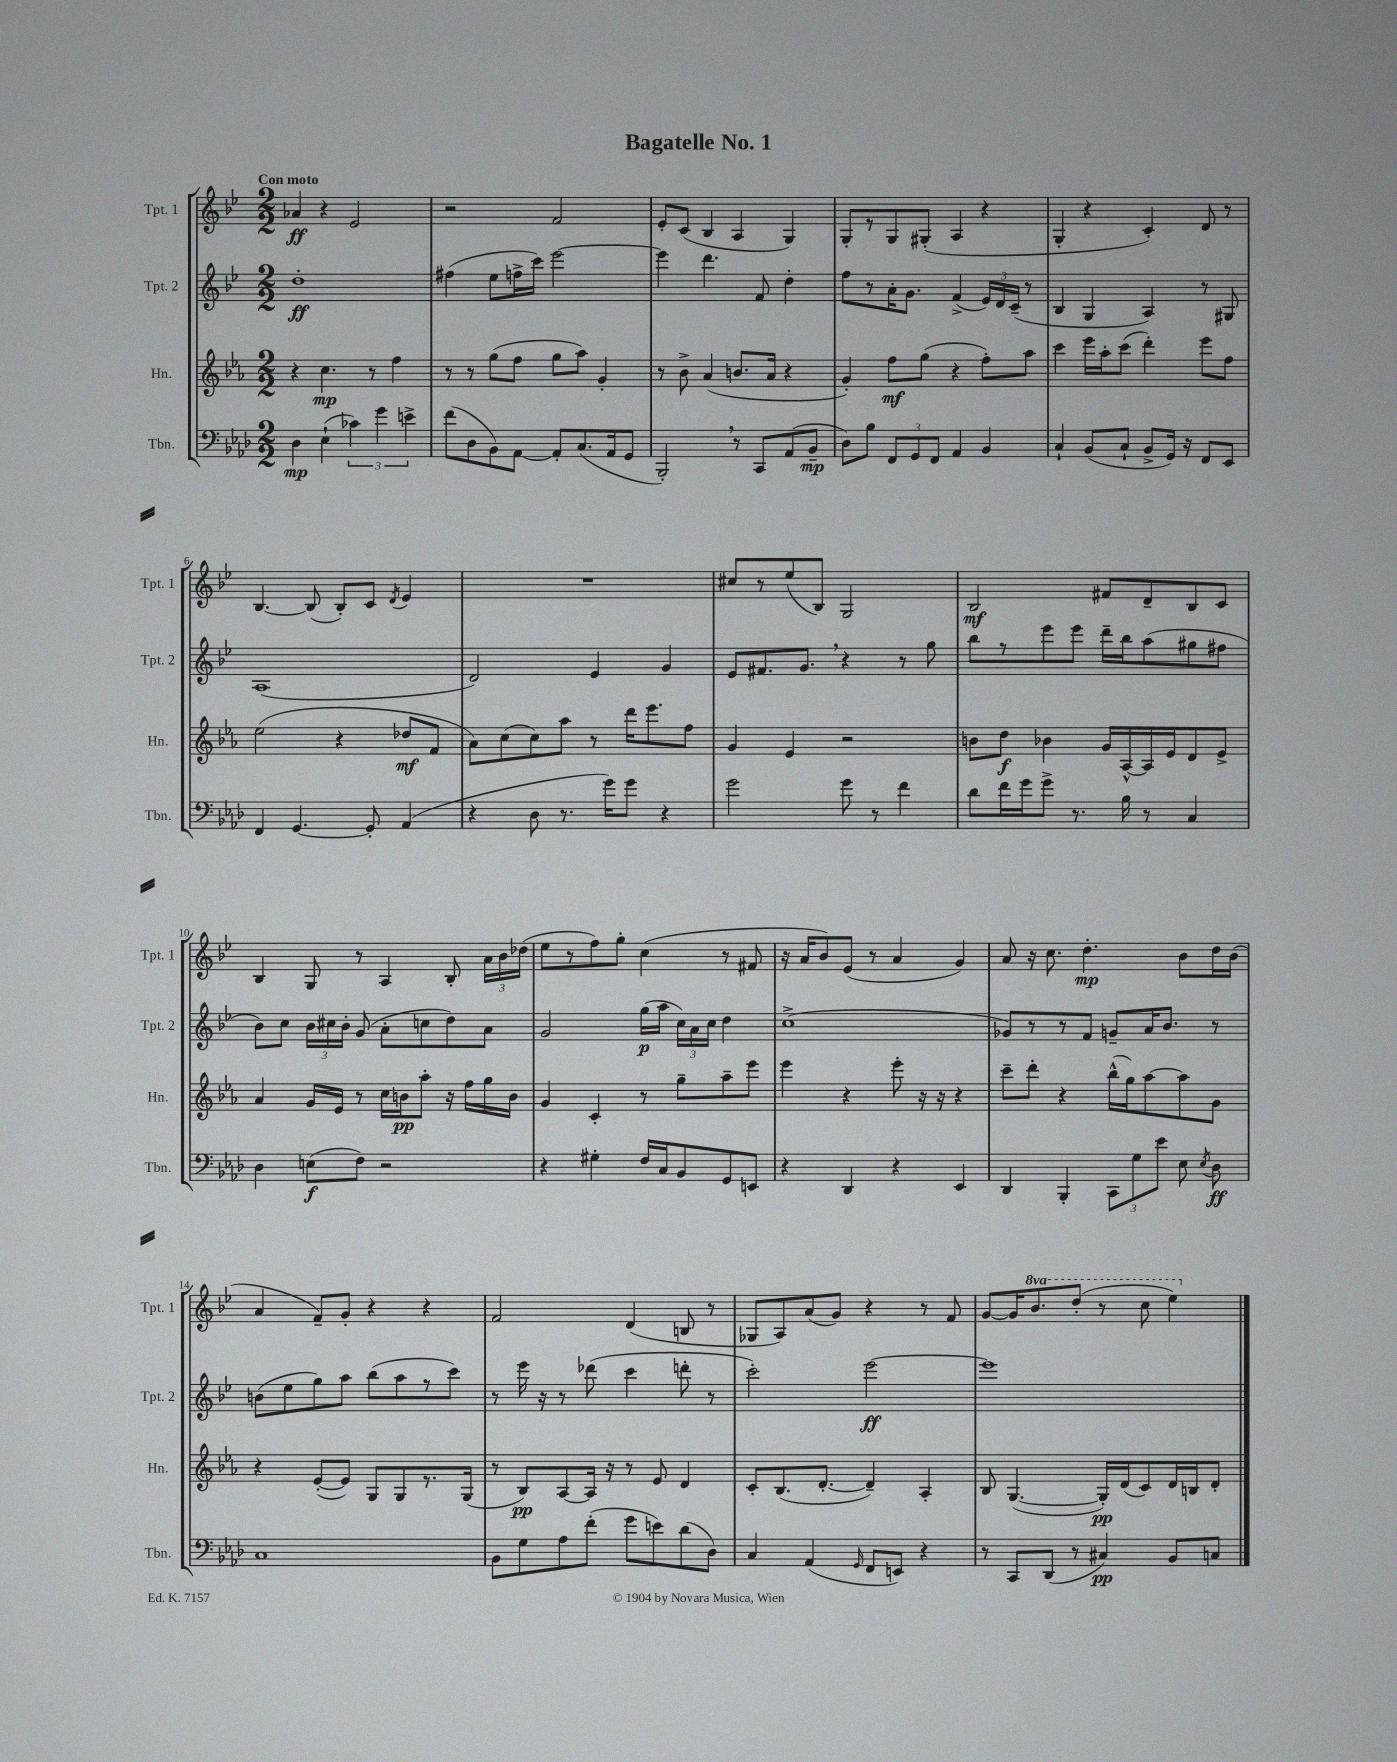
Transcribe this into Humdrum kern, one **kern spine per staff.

**kern	**dynam	**kern	**dynam	**kern	**dynam	**kern	**dynam
*part4	*part4	*part3	*part3	*part2	*part2	*part1	*part1
*staff4	*staff4	*staff3	*staff3	*staff2	*staff2	*staff1	*staff1
*I"Tbn.	*	*I"Hn.	*	*I"Tpt. 2	*	*I"Tpt. 1	*
*I'Tbn.	*	*I'Hn.	*	*I'Tpt. 2	*	*I'Tpt. 1	*
*clefF4	*	*clefG2	*	*clefG2	*	*clefG2	*
*k[b-e-a-d-]	*	*k[b-e-a-]	*	*k[b-e-]	*	*k[b-e-]	*
*M2/2	*	*M2/2	*	*M2/2	*	*M2/2	*
=1	=1	=1	=1	=1	=1	=1	=1
!	!	!	!	!	!	!LO:TX:a:B:t=Con moto	!
4D-\	mp	4r	.	1dd'	ff	4a-X/	ff
(4E-`\	.	4.cc\	mp	.	.	4r	.
6c-X\)	.	.	.	.	.	2e-/	.
.	.	8r	.	.	.	.	.
6g\	.	.	.	.	.	.	.
.	.	4ff\	.	.	.	.	.
6en^\	.	.	.	.	.	.	.
=2	=2	=2	=2	=2	=2	=2	=2
(8f\L	.	8r	.	(4ff#X\	.	2r	.
8D-\	.	8r	.	.	.	.	.
8BB-\)	.	(8gg\L	.	8ee-\L	.	.	.
[8AA-\J	.	8ff\J	.	16ffn^\L	.	.	.
.	.	.	.	16ccc\JJ)	.	.	.
8AA-'/L]	.	8gg\L	.	[2eee-\	.	2f/	.
(8.C/	.	8aa-\J)	.	.	.	.	.
.	.	4g'/	.	.	.	.	.
16AA-/k	.	.	.	.	.	.	.
8GG/J	.	.	.	.	.	.	.
=3	=3	=3	=3	=3	=3	=3	=3
2BBB-',/)	.	8r	.	4eee-\]	.	8e-'/L	.
.	.	8b-^\	.	.	.	(8c/J	.
.	.	(4a-/	.	4.ddd\	.	4B-/	.
8r	.	8.bn/L	.	.	.	4A/	.
8CC/L	.	.	.	8f/	.	.	.
.	.	16a-/Jk	.	.	.	.	.
(8AA-/	.	4r	.	4dd'\	.	4G/)	.
8BB-~/J	mp	.	.	.	.	.	.
=4	=4	=4	=4	=4	=4	=4	=4
8D-\L)	.	4g'/)	.	8ff\L	.	8G'/L	.
8B-\J	.	.	.	8r	.	8r	.
12FF/L	.	8ff\L	mf	16a'\K	.	8G/	.
.	.	.	.	8.g\J	.	.	.
12GG/	.	.	.	.	.	.	.
.	.	(8gg\J	.	.	.	(8G#X'/J	.
12FF/J	.	.	.	.	.	.	.
4AA-/	.	4r	.	(4f^/	.	4A/	.
4BB-/	.	8ff'\L)	.	24e-/LL)	.	4r	.
.	.	.	.	24d/	.	.	.
.	.	.	.	(24c~/JJ	.	.	.
.	.	8aa-\J	.	8r	.	.	.
=5	=5	=5	=5	=5	=5	=5	=5
4C`/	.	4ccc\	.	4B-/	.	4G'/	.
(8BB-/L	.	16eee-\LL	.	4G/	.	4r	.
.	.	16aa-'\J	.	.	.	.	.
8C`/J	.	(8ccc\J	.	.	.	.	.
8BB-^/L	.	4ddd'\)	.	4A/)	.	4c'/)	.
16GG/Jk)	.	.	.	.	.	.	.
16r	.	.	.	.	.	.	.
8FF/L	.	8eee-\L	.	8r	.	8d/	.
8EE-/J	.	8ff\J	.	8G#X/	.	8r	.
!!LO:LB:g=z
=6	=6	=6	=6	=6	=6	=6	=6
4FF/	.	(2ee-\	.	(1A	.	[4.B-/	.
[4.GG/	.	.	.	.	.	.	.
.	.	.	.	.	.	(8B-/]	.
.	.	4r	.	.	.	8B-'/L)	.
8GG'/]	.	.	.	.	.	8c/J	.
.	.	.	.	.	.	8qd/	.
(4AA-/	.	8dd-X/L	mf	.	.	4e-/	.
.	.	8f/J	.	.	.	.	.
=7	=7	=7	=7	=7	=7	=7	=7
4r	.	8a-\L)	.	2d/)	.	1r	.
.	.	(8cc\	.	.	.	.	.
8D-\	.	8cc\)	.	.	.	.	.
8.r	.	8aa-\J	.	.	.	.	.
.	.	8r	.	4e-/	.	.	.
16g\KL)	.	.	.	.	.	.	.
8g\J	.	16ddd\KL	.	.	.	.	.
.	.	8.eee-\	.	.	.	.	.
4r	.	.	.	4g/	.	.	.
.	.	8ff\J	.	.	.	.	.
=8	=8	=8	=8	=8	=8	=8	=8
2g\	.	4g/	.	8e-/L	.	8cc#X/L	.
.	.	.	.	8.f#X/	.	8r	.
.	.	4e-/	.	.	.	(8ee-/	.
.	.	.	.	8.g,/J	.	.	.
.	.	.	.	.	.	8B-/J)	.
8g\	.	2r	.	4r	.	2G/	.
8r	.	.	.	.	.	.	.
4f\	.	.	.	8r	.	.	.
.	.	.	.	8gg\	.	.	.
=9	=9	=9	=9	=9	=9	=9	=9
8d-\L	.	8bn\L	.	8bb-\L	.	2B-/	mf
16f\L	.	8dd\J	f	8r	.	.	.
16g\J	.	.	.	.	.	.	.
8g^\J	.	4b-X\	.	8eee-\	.	.	.
8.r	.	.	.	8eee-\J	.	.	.
.	.	16g/LL	.	16ddd~\LL	.	8f#X/L	.
16B-\	.	[16A-^^/	.	16bb-\J	.	.	.
8r	.	16A-/]	.	(8aa\	.	8d~/	.
.	.	16e-/J	.	.	.	.	.
4C/	.	8d/	.	8gg#X\	.	8B-/	.
.	.	8e-^/J	.	8ff#X\J	.	8c/J	.
!!LO:LB:g=z
=10	=10	=10	=10	=10	=10	=10	=10
4D-\	.	4a-/	.	8b-\L)	.	4B-/	.
.	.	.	.	8cc\J	.	.	.
(8En\L	f	16g/LL	.	24b-\LL	.	8G/	.
.	.	.	.	24cc#X\	.	.	.
.	.	16e-/JJ	.	.	.	.	.
.	.	.	.	24b-'\JJ	.	.	.
8F\J)	.	8r	.	(8g/	.	8r	.
2r	.	16cc\LL	.	8a'\L	.	4A/	.
.	.	16bn\J	pp	.	.	.	.
.	.	8aa-'\J	.	8ccn\	.	.	.
.	.	16r	.	8dd\)	.	8B-'/	.
.	.	16ff\LL	.	.	.	.	.
.	.	16gg\	.	8a\J	.	24a\LL	.
.	.	.	.	.	.	24b-\	.
.	.	16b\JJ	.	.	.	.	.
.	.	.	.	.	.	(24dd-X\JJ	.
=11	=11	=11	=11	=11	=11	=11	=11
4r	.	4g/	.	2g/	.	8ee-\L	.
.	.	.	.	.	.	8r	.
4G#X'\	.	4c'/	.	.	.	8ff\)	.
.	.	.	.	.	.	8gg'\J	.
16F/LL	.	8r	.	(16gg\LL	p	(4cc\	.
16C/J	.	.	.	16aa\JJ	.	.	.
8BB-/	.	8gg~\L	.	24cc\LL)	.	.	.
.	.	.	.	24a\	.	.	.
.	.	.	.	24cc\JJ	.	.	.
8GG/	.	8aa-~\	.	4dd\	.	8r	.
8EEn/J	.	8eee-\J	.	.	.	8f#X/	.
=12	=12	=12	=12	=12	=12	=12	=12
4r	.	4eee-\	.	(1cc^	.	16r	.
.	.	.	.	.	.	16a/KL	.
.	.	.	.	.	.	8b-/)	.
4DD-/	.	4r	.	.	.	(8e-/J	.
.	.	.	.	.	.	8r	.
4r	.	8eee-'\	.	.	.	4a/	.
.	.	16r	.	.	.	.	.
.	.	16r	.	.	.	.	.
4EE-/	.	4r	.	.	.	4g/)	.
=13	=13	=13	=13	=13	=13	=13	=13
4DD-/	.	8ccc~\L	.	8g-X/L)	.	8a/	.
.	.	8ddd'\J	.	8r	.	16r	.
.	.	.	.	.	.	8.cc\	.
4BBB-'/	.	4r	.	8r	.	.	.
.	.	.	.	8f/J	.	4.dd'\	mp
12CC\L	.	(16bb-^^\LL	.	8gn~/L	.	.	.
.	.	16gg\J)	.	.	.	.	.
12G\	.	.	.	.	.	.	.
.	.	[8aa-\	.	16a/K	.	.	.
12e-\J	.	.	.	.	.	.	.
.	.	.	.	8.b-/J	.	.	.
8E-\	.	8aa-\]	.	.	.	8b-\L	.
8qE-/	.	.	.	.	.	.	.
8D-\	ff	8g\J	.	8r	.	16dd\L	.
.	.	.	.	.	.	(16b-\JJ	.
!!LO:LB:g=z
=14	=14	=14	=14	=14	=14	=14	=14
1C	.	4r	.	(8bn\L	.	4a/	.
.	.	.	.	8ee-\	.	.	.
.	.	([8e-'/L	.	8gg\)	.	8f~/L)	.
.	.	8e-/J])	.	8aa\J	.	8g'/J	.
.	.	8G/L	.	(8bb-\L	.	4r	.
.	.	8G/	.	8aa\	.	.	.
.	.	8.r	.	8r	.	4r	.
.	.	.	.	8ccc\J)	.	.	.
.	.	(16G/Jk	.	.	.	.	.
=15	=15	=15	=15	=15	=15	=15	=15
8BB-\L	.	8r	.	8r	.	2f/	.
8G\	.	8B-/L)	pp	16eee-\	.	.	.
.	.	.	.	16r	.	.	.
8A-\	.	[8A-/	.	8r	.	.	.
(8f'\J	.	16A-/Jk]	.	(8ddd-X\	.	.	.
.	.	16r	.	.	.	.	.
8g\L	.	8r	.	4ccc\	.	(4d/	.
8en\)	.	8e-/	.	.	.	.	.
(8d-\	.	4d/	.	8dddn'\	.	8Bn/	.
8D-\J)	.	.	.	8r	.	8r	.
=16	=16	=16	=16	=16	=16	=16	=16
4C/	.	8c'/L	.	2ccc'\)	.	8G-X/L	.
.	.	(8.B-/	.	.	.	8A/)	.
(4AA-/	.	.	.	.	.	(8a/	.
.	.	[8.d'/J	.	.	.	.	.
.	.	.	.	.	.	8g/J)	.
16qqGG/	.	.	.	.	.	.	.
8FF/L	.	4d~/])	.	[2eee-\	ff	4r	.
8EEn/J)	.	.	.	.	.	.	.
4r	.	4A-'/	.	.	.	8r	.
.	.	.	.	.	.	8f/	.
=17	=17	=17	=17	=17	=17	=17	=17
8r	.	8B-/	.	1eee-]	.	[8g/L	.
8CC/L	.	([4.G/	.	.	.	16g/K]	.
*	*	*	*	*	*	*8va	*
.	.	.	.	.	.	8.bb-/	.
(8DD-/J	.	.	.	.	.	.	.
8r	.	.	.	.	.	(8ddd'/J	.
4C#X/)	pp	16G'/LL])	pp	.	.	8r	.
.	.	(16d/J	.	.	.	.	.
.	.	8c/)	.	.	.	8ccc\	.
8BB-/L	.	16d/L	.	.	.	4eee-\)	.
.	.	16Bn/J	.	.	.	.	.
8Cn/J	.	8d'/J	.	.	.	.	.
*	*	*	*	*	*	*X8va	*
==	==	==	==	==	==	==	==
*-	*-	*-	*-	*-	*-	*-	*-
